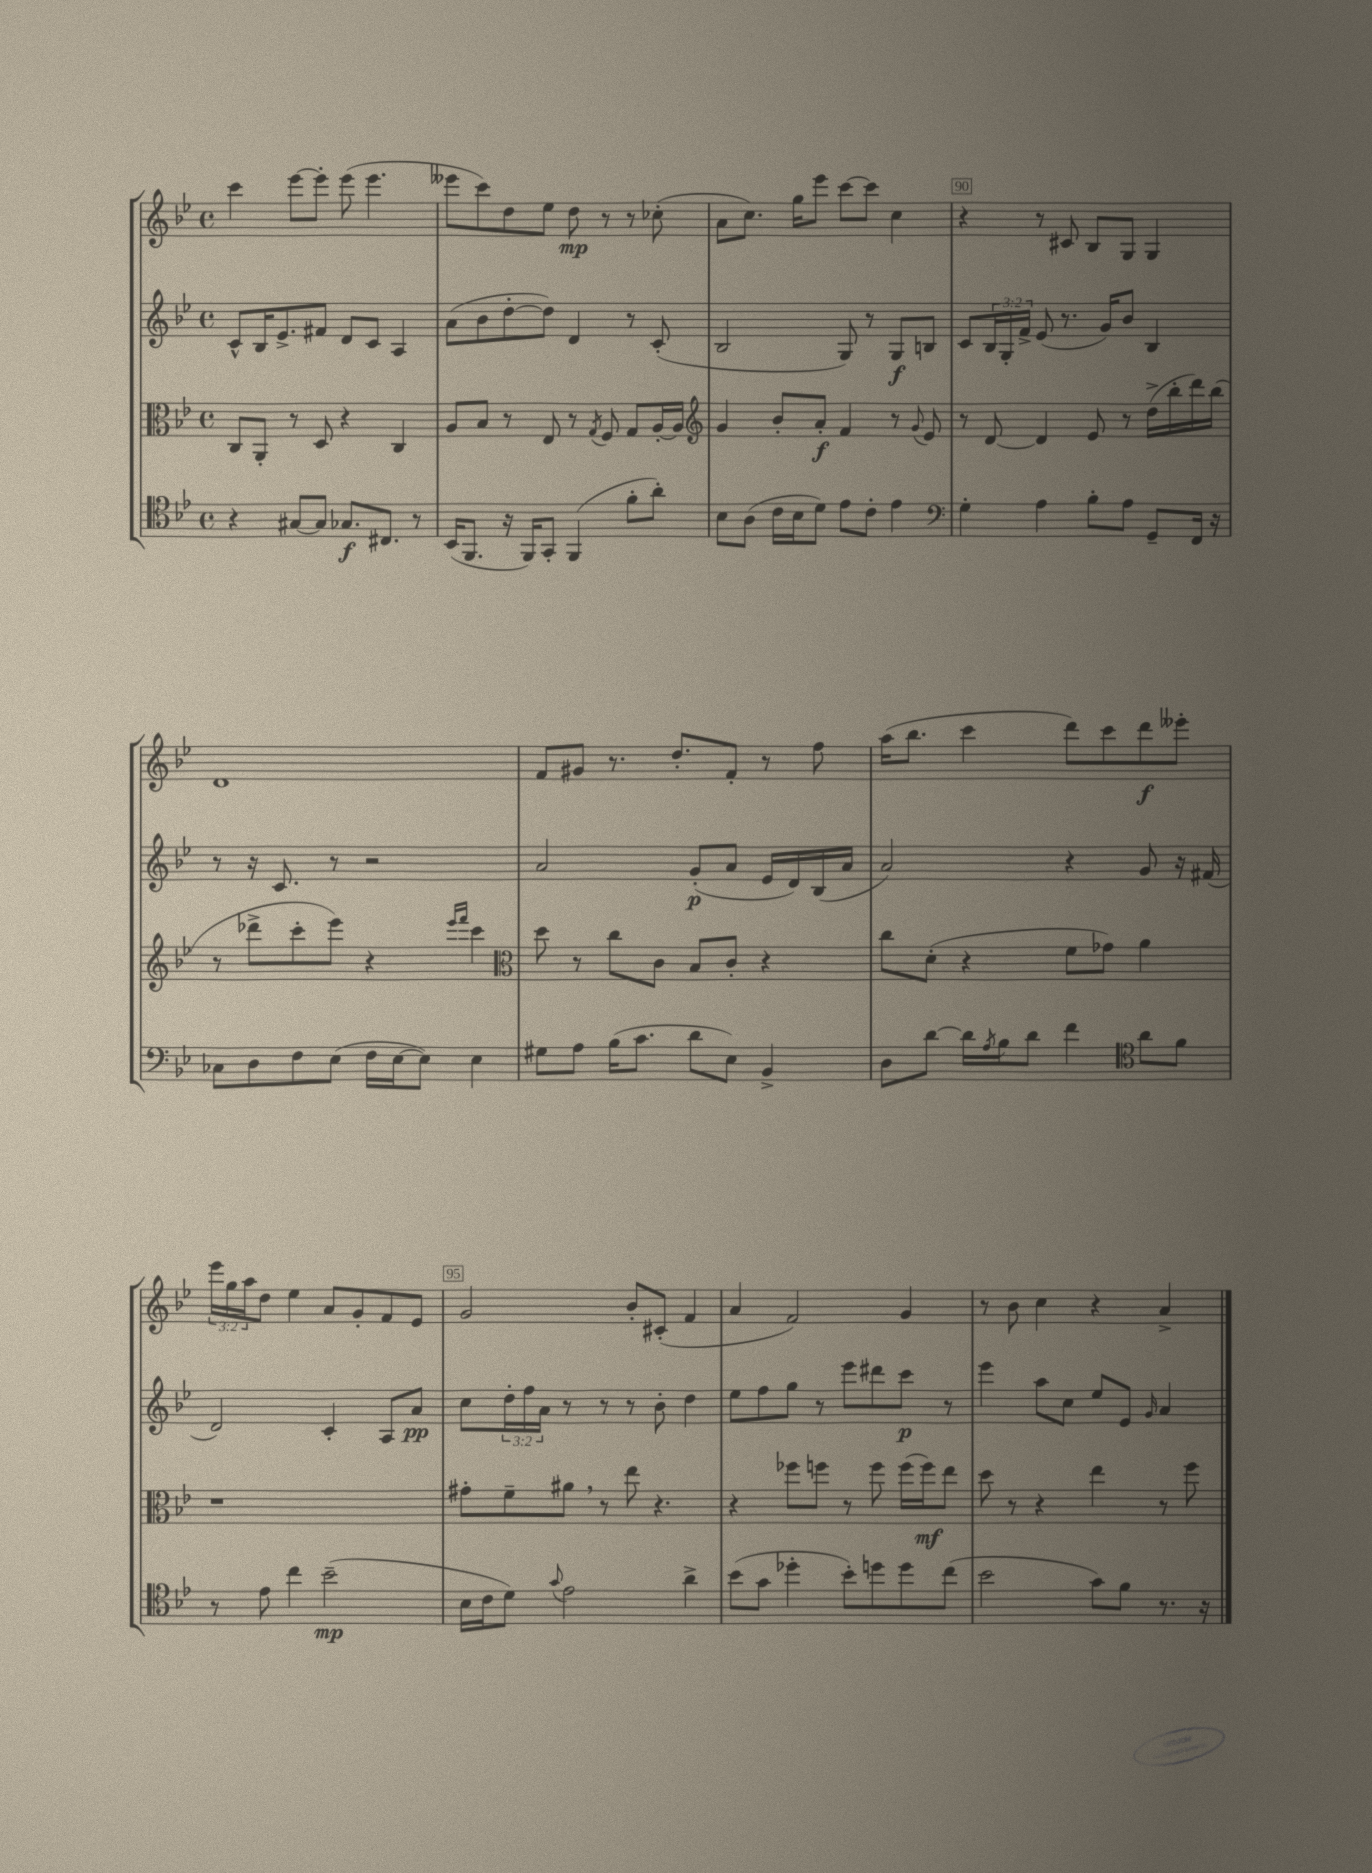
<<
\new StaffGroup <<
\new Staff = "s0" {
    \clef treble \key bes \major \defaultTimeSignature \time 4/4 \override Staff.TupletNumber.text = #tuplet-number::calc-fraction-text
    c'''4 ees'''8~ ees'''8-. ees'''8( ees'''4. |
    eeses'''8 c'''8) d''8 ees''8 d''8\mp r8 r8 ces''8-.( |
    a'8 c''8.) g''16 ees'''8 c'''8~ c'''8 c''4 |
    r4 r8 cis'8 bes8 g8 g4 |
    d'1 |
    f'8 gis'8 r8. d''8.-. f'8-. r8 f''8 |
    a''16( bes''8. c'''4 d'''8) c'''8 d'''8\f eeses'''8-. |
    \tuplet 3/2 { ees'''16 g''16 a''16 } d''8 ees''4 a'8 g'8-. f'8 ees'8 |
    g'2 bes'8-. cis'8-.( f'4 |
    a'4 f'2) g'4 |
    r8 bes'8 c''4 r4 a'4-> \bar "|." |
}
\new Staff = "s1" {
    \clef treble \key bes \major \defaultTimeSignature \time 4/4 \override Staff.TupletNumber.text = #tuplet-number::calc-fraction-text
    c'8-^ bes16 ees'8.-> fis'8 d'8 c'8 a4 |
    a'8( bes'8 d''8~-. d''8) d'4 r8 c'8-.( |
    bes2 g8) r8 g8\f b8 |
    c'8 \tuplet 3/2 { bes16 g16-. f'16-> } ees'8( r8. g'16) bes'8 bes4 |
    r8 r16 c'8. r8 r2 |
    a'2 g'8-.\p( a'8 ees'16 d'16) bes16( a'16 |
    a'2) r4 g'8 r16 fis'16( |
    d'2) c'4-. a8 a'8\pp |
    c''8 \tuplet 3/2 { d''16-. f''16 a'16 } r8 r8 r8 bes'8-. d''4 |
    ees''8 f''8 g''8 r8 ees'''8 dis'''8 c'''8\p r8 |
    ees'''4 a''8 c''8 ees''8 ees'8 \grace { g'16 } a'4 \bar "|." |
}
\new Staff = "s2" {
    \clef alto \key bes \major \defaultTimeSignature \time 4/4
    c8 a,8-. r8 d8 r4 c4 |
    a8 bes8 r8 ees8 r8 \acciaccatura { g8 } f8 g8 a16~-. a16 |
    \clef treble g'4 bes'8-. a'8-.\f f'4 r8 \appoggiatura { g'8 } ees'8 |
    r8 d'8~ d'4 ees'8 r8 d''16->( bes''16-. d'''16) bes''16( |
    r8 des'''8-> c'''8-. ees'''8) r4 \grace { ees'''16 f'''16 } c'''4 |
    \clef alto d''8 r8 c''8 c'8 bes8 c'8-. r4 |
    c''8 d'8-.( r4 f'8 ges'8) a'4 |
    r1 |
    gis'8-. f'8-- ais'8 \breathe r8 ees''8 r4. |
    r4 fes''8 f''8 r8 f''8 f''16( f''16\mf) ees''8 |
    d''8 r8 r4 ees''4 r8 f''8 \bar "|." |
}
\new Staff = "s3" {
    \clef tenor \key bes \major \defaultTimeSignature \time 4/4
    r4 gis8~ gis8 ges8.\f cis8. r8 |
    bes,16( f,8. r16 f,16) g,8-. f,4( f'8-. a'8-.) |
    bes8 a8( c'16 bes16 d'8) ees'8 c'8-. ees'4 |
    \clef bass g4-. a4 bes8-. a8 g,8-- f,16 r16 |
    ces8 d8 f8 ees8( f16 ees16~ ees8) ees4 |
    gis8 a8 bes16( c'8. d'8 ees8) bes,4-> |
    d8 d'8~ d'16 \acciaccatura { a8 } bes16 d'8 f'4 \clef tenor a'8 f'8 |
    r8 ees'8 c''4 bes'2--\mp( |
    bes16 c'16 d'8) \appoggiatura { g'8 } ees'2 a'4-> |
    bes'8( g'8 des''4-. bes'8-.) d''8 d''8 c''8( |
    bes'2 g'8) f'8 r8. r16 \bar "|." |
}
>>
>>
\layout { \context { \Score currentBarNumber = #87 \override BarNumber.break-visibility = ##(#f #t #t) barNumberVisibility = #(every-nth-bar-number-visible 5) \override BarNumber.stencil = #(make-stencil-boxer 0.1 0.3 ly:text-interface::print) } }
